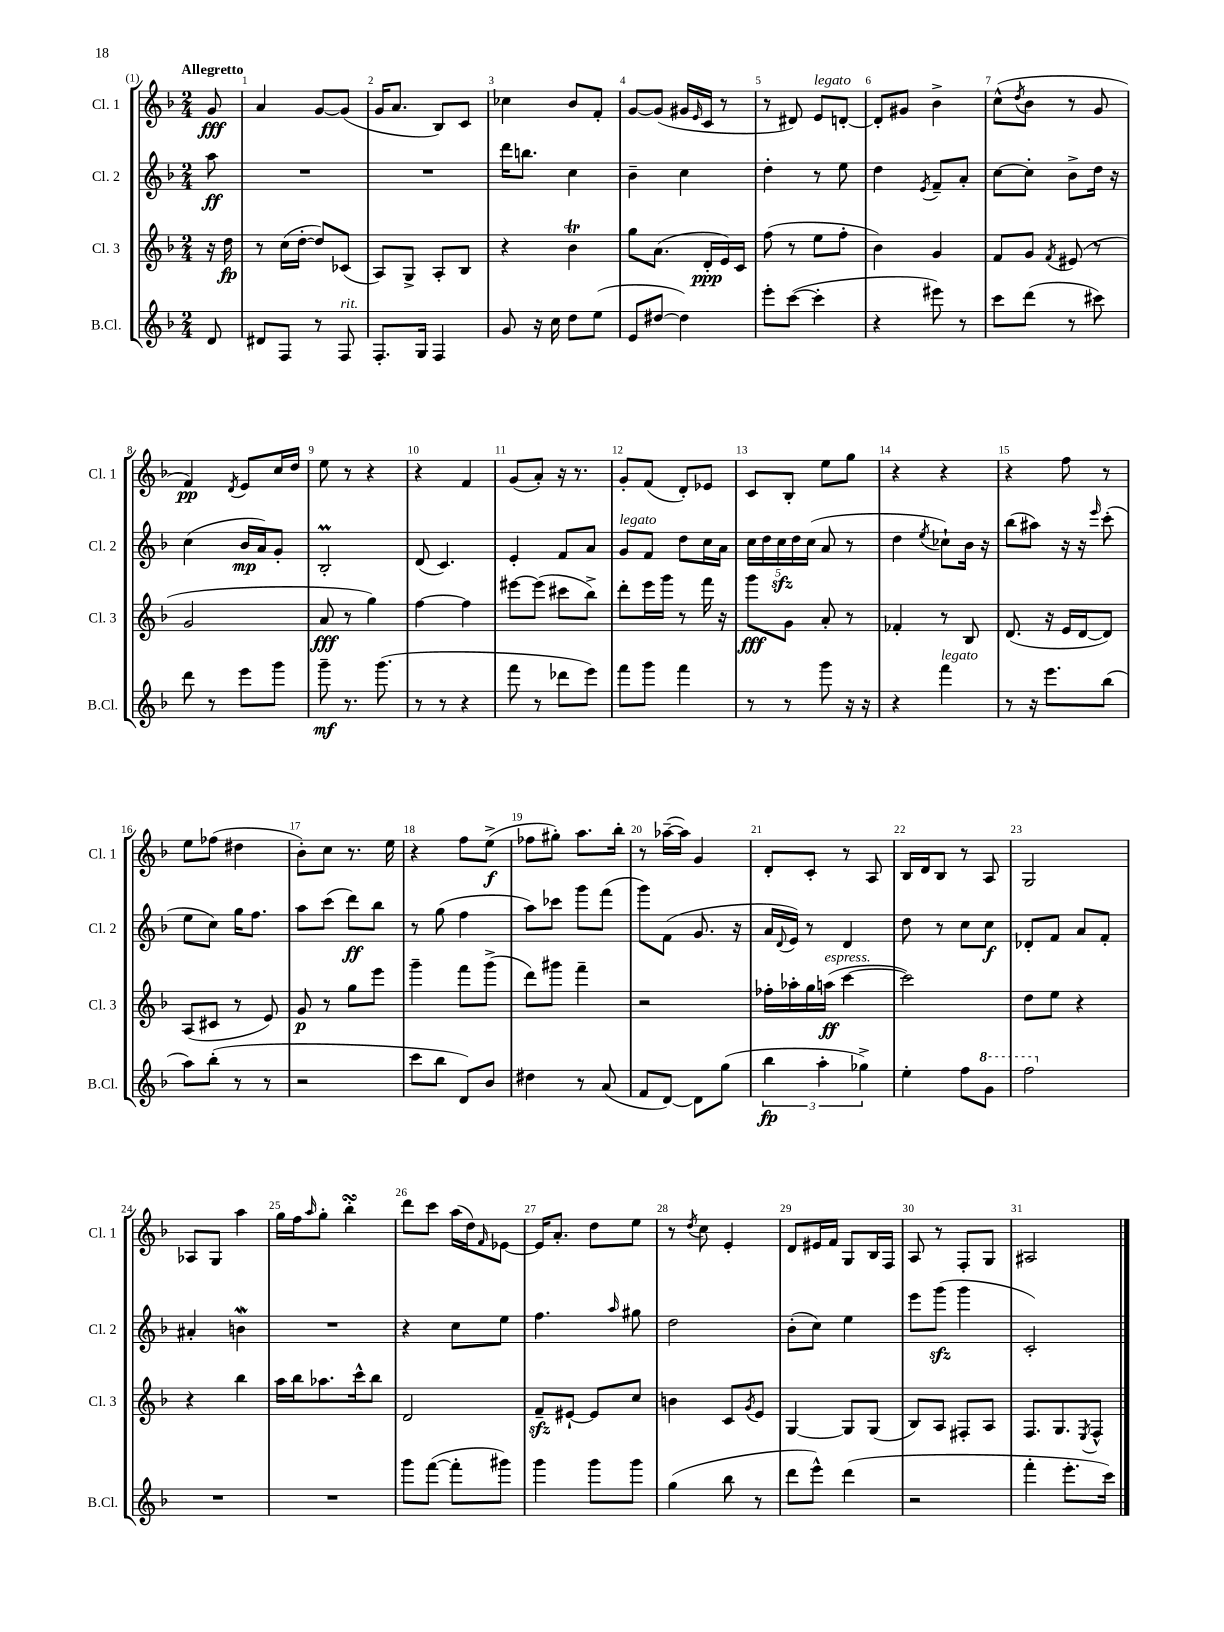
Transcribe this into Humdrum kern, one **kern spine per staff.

**kern	**dynam	**kern	**dynam	**kern	**dynam	**kern	**dynam
*part4	*part4	*part3	*part3	*part2	*part2	*part1	*part1
*staff4	*staff4	*staff3	*staff3	*staff2	*staff2	*staff1	*staff1
*I"B.Cl.	*	*I"Cl. 3	*	*I"Cl. 2	*	*I"Cl. 1	*
*I'B.Cl.	*	*I'Cl. 3	*	*I'Cl. 2	*	*I'Cl. 1	*
*clefG2	*	*clefG2	*	*clefG2	*	*clefG2	*
*k[b-]	*	*k[b-]	*	*k[b-]	*	*k[b-]	*
*M2/4	*	*M2/4	*	*M2/4	*	*M2/4	*
=	=	=	=	=	=	=	=
!	!	!	!	!	!	!LO:TX:a:B:t=Allegretto	!
8d/	.	16r	.	8aa\	ff	8g/	fff
.	.	16dd\	fp	.	.	.	.
=1	=1	=1	=1	=1	=1	=1	=1
8d#X/L	.	8r	.	2r	.	4a/	.
8F/J	.	(16cc\LL	.	.	.	.	.
.	.	[16dd'\JJ	.	.	.	.	.
8r	.	8dd/L])	.	.	.	[8g/L	.
!LO:TX:a:i:t=rit.	!	!	!	!	!	!	!
8F/	.	(8c-X/J	.	.	.	(8g/J]	.
=2	=2	=2	=2	=2	=2	=2	=2
8.F'/L	.	8A/L)	.	2r	.	16g/KL	.
.	.	.	.	.	.	8.a/J	.
.	.	8G^/J	.	.	.	.	.
16G/Jk	.	.	.	.	.	.	.
4F/	.	8A'/L	.	.	.	8B-/L)	.
.	.	8B-/J	.	.	.	8c/J	.
=3	=3	=3	=3	=3	=3	=3	=3
8g/	.	4r	.	16ddd\KL	.	4cc-X\	.
.	.	.	.	8.bbn\J	.	.	.
16r	.	.	.	.	.	.	.
16cc\	.	.	.	.	.	.	.
8dd\L	.	4b-T\	.	4cc\	.	8b-/L	.
(8ee\J	.	.	.	.	.	8f'/J	.
=4	=4	=4	=4	=4	=4	=4	=4
8e/L	.	8gg\L	.	4b-~\	.	[8g/L	.
[8dd#X/J	.	(8.a\J	.	.	.	(8g/J]	.
4dd#\])	.	.	.	4cc\	.	16g#X/LL	.
.	.	.	.	.	.	16qqe/	.
.	.	16d'/LL	ppp	.	.	16c/JJ	.
.	.	16e/)	.	.	.	8r	.
.	.	16c/JJ	.	.	.	.	.
=5	=5	=5	=5	=5	=5	=5	=5
8eee'\L	.	(8ff\	.	4dd'\	.	8r	.
([8ccc\J	.	8r	.	.	.	8d#X/)	.
!	!	!	!	!	!	!LO:TX:a:i:t=legato	!
4ccc'\]	.	8ee\L	.	8r	.	8e/L	.
.	.	8ff'\J	.	8ee\	.	[8dn'/J	.
=6	=6	=6	=6	=6	=6	=6	=6
4r	.	4b-\)	.	4dd\	.	8d'/L]	.
.	.	.	.	.	.	8g#X/J	.
.	.	.	.	8qe/	.	.	.
8eee#X\)	.	4g/	.	8f~/L	.	4b-^\	.
8r	.	.	.	8a'/J	.	.	.
=7	=7	=7	=7	=7	=7	=7	=7
8ccc\L	.	8f/L	.	[8cc\L	.	(8cc^^\L	.
.	.	.	.	.	.	8qdd/	.
(8ddd\J	.	8g/J	.	8cc'\J]	.	8b-\J	.
.	.	8qf/	.	.	.	.	.
8r	.	(8e#X/	.	8b-^\L	.	8r	.
8ccc#X\)	.	8r	.	16dd\Jk	.	8g/	.
.	.	.	.	16r	.	.	.
!!LO:LB:g=z
=8	=8	=8	=8	=8	=8	=8	=8
8ddd\	.	2g/	.	(4cc\	.	4f/)	pp
8r	.	.	.	.	.	.	.
.	.	.	.	.	.	8qd/	.
8eee\L	.	.	.	16b-/LL	mp	8e/L	.
.	.	.	.	16a/J)	.	.	.
8ggg\J	.	.	.	8g'/J	.	16cc/L	.
.	.	.	.	.	.	16dd/JJ	.
=9	=9	=9	=9	=9	=9	=9	=9
8ggg~\	mf	8a/	fff	2B-M'/	.	8ee\	.
8.r	.	8r	.	.	.	8r	.
.	.	4gg\)	.	.	.	4r	.
(8.ggg\	.	.	.	.	.	.	.
=10	=10	=10	=10	=10	=10	=10	=10
8r	.	[4ff\	.	(8d/	.	4r	.
8r	.	.	.	4.c/)	.	.	.
4r	.	4ff\]	.	.	.	4f/	.
=11	=11	=11	=11	=11	=11	=11	=11
8fff\	.	[8eee#X\L	.	4e'/	.	(8g/L	.
8r	.	(8eee#\J]	.	.	.	8a'/J)	.
8ddd-X\L	.	8ccc#X\L	.	8f/L	.	16r	.
.	.	.	.	.	.	8.r	.
8eee\J)	.	8bb-^\J)	.	8a/J	.	.	.
=12	=12	=12	=12	=12	=12	=12	=12
!	!	!	!	!LO:TX:a:i:t=legato	!	!	!
8fff\L	.	8ddd'\L	.	8g/L	.	8g'/L	.
8ggg\J	.	16eee\L	.	8f/J	.	(8f/J	.
.	.	16ggg\JJ	.	.	.	.	.
4fff\	.	8r	.	8dd\L	.	8d'/L)	.
.	.	16fff\	.	16cc\L	.	8e-X/J	.
.	.	16r	.	16a\JJ	.	.	.
=13	=13	=13	=13	=13	=13	=13	=13
8r	.	8ggg\L	fff	20cc\LL	.	8c/L	.
.	.	.	.	20dd\	.	.	.
.	.	.	.	20cczz\	.	.	.
8r	.	8g\J	.	.	.	8B-'/J	.
.	.	.	.	20dd\	.	.	.
.	.	.	.	(20cc\JJ	.	.	.
8ggg\	.	8a'/	.	8a/	.	8ee\L	.
16r	.	8r	.	8r	.	8gg\J	.
16r	.	.	.	.	.	.	.
=14	=14	=14	=14	=14	=14	=14	=14
4r	.	4f-X'/	.	4dd\	.	4r	.
.	.	.	.	8qee/	.	.	.
!LO:TX:a:i:t=legato	!	!	!	!	!	!	!
4fff\	.	8r	.	8cc-X`\L)	.	4r	.
.	.	8B-/	.	16b-\Jk	.	.	.
.	.	.	.	16r	.	.	.
=15	=15	=15	=15	=15	=15	=15	=15
8r	.	(8.d/	.	(8bb-\L	.	4r	.
16r	.	.	.	8aa#X\J)	.	.	.
8.eee\L	.	16r	.	.	.	.	.
.	.	16e/LL	.	16r	.	8ff\	.
.	.	[16d/J	.	16r	.	.	.
.	.	.	.	16qqeee/	.	.	.
(8bb-\J	.	8d/J])	.	(8ccc'\	.	8r	.
!!LO:LB:g=z
=16	=16	=16	=16	=16	=16	=16	=16
8aa\L)	.	(8A/L	.	8ee\L	.	8ee\L	.
(8bb-'\J	.	8c#X/J	.	8cc\J)	.	(8ff-X\J	.
8r	.	8r	.	16gg\KL	.	4dd#X\	.
.	.	.	.	8.ff\J	.	.	.
8r	.	8e/)	.	.	.	.	.
=17	=17	=17	=17	=17	=17	=17	=17
2r	.	8g/	p	8aa\L	.	8b-'\L)	.
.	.	8r	.	(8ccc\J	.	8cc\J	.
.	.	8gg\L	.	8ddd\L)	ff	8.r	.
.	.	8eee\J	.	8bb-\J	.	.	.
.	.	.	.	.	.	16ee\	.
=18	=18	=18	=18	=18	=18	=18	=18
8ccc\L	.	4ggg~\	.	8r	.	4r	.
8bb-\J	.	.	.	(8gg\	.	.	.
8d/L)	.	8fff\L	.	4ff\	.	8ff\L	.
8b-/J	.	(8ggg^\J	.	.	.	(8ee^\J	f
=19	=19	=19	=19	=19	=19	=19	=19
4dd#X\	.	8ddd\L)	.	8aa\L)	.	8ff-X\L	.
.	.	8ggg#X\J	.	8ccc-X\J	.	8gg#X'\J)	.
8r	.	4fff~\	.	8ggg\L	.	8.aa\L	.
(8a/	.	.	.	(8fff\J	.	.	.
.	.	.	.	.	.	16bb-'\Jk	.
=20	=20	=20	=20	=20	=20	=20	=20
8f/L	.	2r	.	8ggg\L)	.	8r	.
[8d/J)	.	.	.	(8f\J	.	([16aa-X~\LL	.
.	.	.	.	.	.	16aa-\JJ])	.
8d\L]	.	.	.	8.g/	.	4g/	.
(8gg\J	.	.	.	.	.	.	.
.	.	.	.	16r	.	.	.
=21	=21	=21	=21	=21	=21	=21	=21
6bb-\	fp	16ff-X'\LL	.	16a/LL	.	8d'/L	.
.	.	.	.	8qqd/	.	.	.
.	.	16aa-X'\	.	16e/JJ)	.	.	.
.	.	16gg\	.	8r	.	8c'/J	.
6aa'\	.	.	.	.	.	.	.
!	!	!LO:TX:a:i:t=espress.	!	!	!	!	!
.	.	(16aan\JJ	ff	.	.	.	.
.	.	[4ccc\	.	4d/	.	8r	.
6gg-X^\)	.	.	.	.	.	.	.
.	.	.	.	.	.	8A/	.
=22	=22	=22	=22	=22	=22	=22	=22
4ee'\	.	2ccc\])	.	8dd\	.	16B-/LL	.
.	.	.	.	.	.	16d/J	.
.	.	.	.	8r	.	8B-/J	.
8ff\L	.	.	.	8cc\L	.	8r	.
*8va	*	*	*	*	*	*	*
8gg\J	.	.	.	8cc\J	f	8A/	.
=23	=23	=23	=23	=23	=23	=23	=23
2fff\	.	8dd\L	.	8d-X'/L	.	2G/	.
.	.	8ee\J	.	8f/J	.	.	.
.	.	4r	.	8a/L	.	.	.
.	.	.	.	8f'/J	.	.	.
!!LO:LB:g=z
=24	=24	=24	=24	=24	=24	=24	=24
*X8va	*	*	*	*	*	*	*
2r	.	4r	.	4a#X'/	.	8A-X/L	.
.	.	.	.	.	.	8G/J	.
.	.	4bb-\	.	4bnW\	.	4aa\	.
=25	=25	=25	=25	=25	=25	=25	=25
2r	.	16aa\LL	.	2r	.	16gg\LL	.
.	.	16bb-\J	.	.	.	16ff\J	.
.	.	.	.	.	.	16qqaa/	.
.	.	8.aa-X\	.	.	.	8gg'\J	.
.	.	.	.	.	.	4bb-sSSs'\	.
.	.	16ccc^^\k	.	.	.	.	.
.	.	8bb-\J	.	.	.	.	.
=26	=26	=26	=26	=26	=26	=26	=26
8ggg\L	.	2d/	.	4r	.	8ddd\L	.
([8fff\J	.	.	.	.	.	8ccc\J	.
8fff'\L]	.	.	.	8cc\L	.	(16aa\LL	.
.	.	.	.	.	.	16dd\J)	.
.	.	.	.	.	.	16qqf/	.
8ggg#X\J)	.	.	.	8ee\J	.	[8e-X\J	.
=27	=27	=27	=27	=27	=27	=27	=27
4ggg\	.	8fzz~/L	.	4.ff\	.	16e-/KL]	.
.	.	.	.	.	.	8.a'/J	.
.	.	[8e#X`/J	.	.	.	.	.
8ggg\L	.	8e#/L]	.	.	.	8dd\L	.
.	.	.	.	16qqaa/	.	.	.
8ggg\J	.	8cc/J	.	8gg#X\	.	8ee\J	.
=28	=28	=28	=28	=28	=28	=28	=28
(4gg\	.	4bn\	.	2dd\	.	8r	.
.	.	.	.	.	.	8qdd/	.
.	.	.	.	.	.	8cc\	.
8bb-\	.	8c/L	.	.	.	4e'/	.
.	.	8qg/	.	.	.	.	.
8r	.	8e/J	.	.	.	.	.
=29	=29	=29	=29	=29	=29	=29	=29
8ddd\L	.	[4G/	.	(8b-'\L	.	8d/L	.
8eee^^\J)	.	.	.	8cc\J)	.	16e#X/L	.
.	.	.	.	.	.	16f/JJ	.
(4ddd\	.	8G/L]	.	4ee\	.	8G/L	.
.	.	(8G/J	.	.	.	16B-/L	.
.	.	.	.	.	.	16F/JJ	.
=30	=30	=30	=30	=30	=30	=30	=30
2r	.	8B-/L)	.	8eee\L	.	8A/	.
.	.	8A/J	.	(8gggzz\J	.	8r	.
.	.	8F#X'/L	.	4ggg\	.	8F'/L	.
.	.	8A/J	.	.	.	8G/J	.
=31	=31	=31	=31	=31	=31	=31	=31
4fff'\	.	8.F/L	.	2c'/)	.	2A#X/	.
.	.	8.G/	.	.	.	.	.
8.eee'\L	.	.	.	.	.	.	.
.	.	8qE/	.	.	.	.	.
.	.	8F^^/J	.	.	.	.	.
16ccc\Jk)	.	.	.	.	.	.	.
==	==	==	==	==	==	==	==
*-	*-	*-	*-	*-	*-	*-	*-
